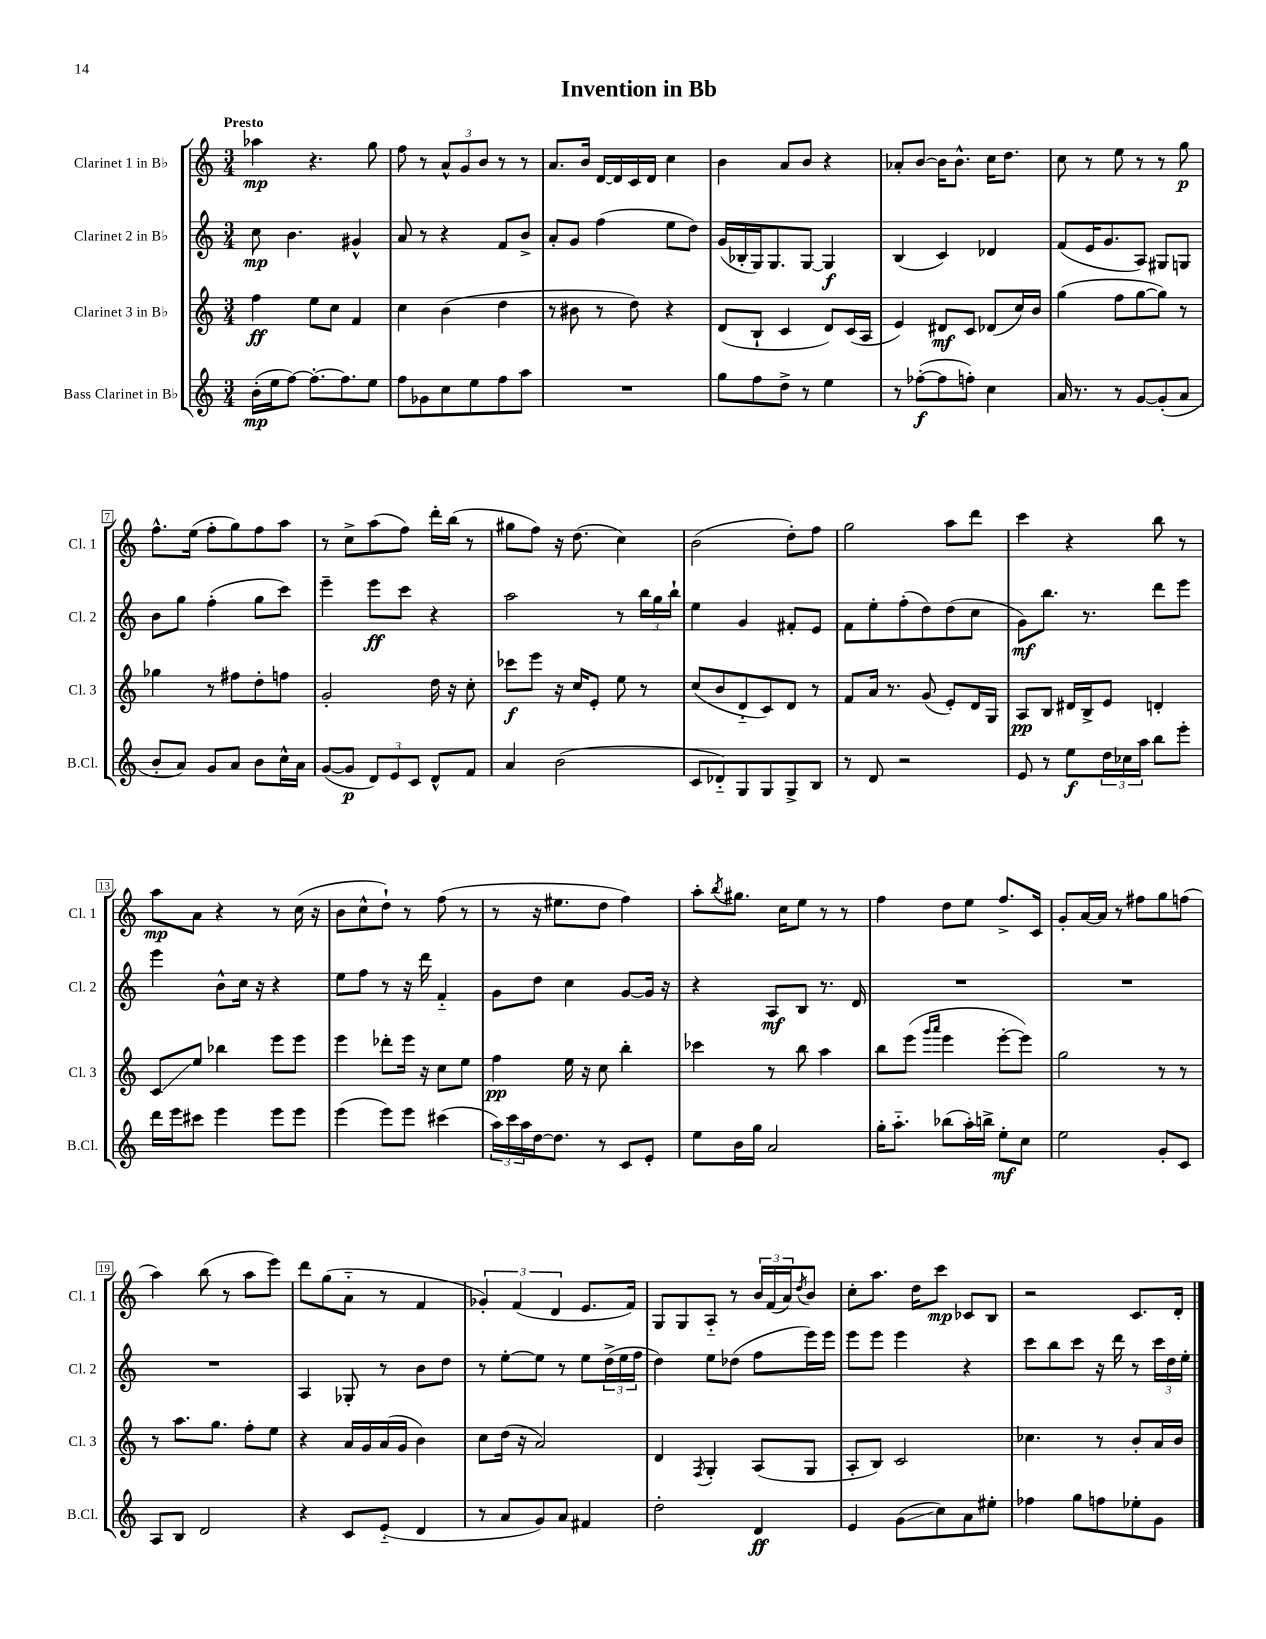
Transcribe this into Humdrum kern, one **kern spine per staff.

**kern	**kern	**kern	**kern
*staff4	*staff3	*staff2	*staff1
*clefG2	*clefG2	*clefG2	*clefG2
*k[]	*k[]	*k[]	*k[]
*M3/4	*M3/4	*M3/4	*M3/4
(16b'	4ff	8cc	4aa-
16ee	.	.	.
[8ff)	.	4.b	.
8.ff'_	8ee	.	4.r
.	8cc	.	.
8.ff]	.	.	.
.	4f	4g#^^	.
8ee	.	.	8gg
=	=	=	=
8ff	4cc	8a	8ff
8g-	.	8r	8r
8cc	(4b	4r	12a^^
.	.	.	12g
8ee	.	.	.
.	.	.	12b
8ff	4dd	8f	8r
8aa	.	8b^	8r
=	=	=	=
2.r	8r	8a'	8.a
.	8b#	8g	.
.	.	.	16b
.	8r	(4ff	[16d
.	.	.	16d]
.	8dd)	.	16c
.	.	.	16d
.	4r	8ee	4cc
.	.	8dd)	.
=	=	=	=
8gg	(8d	(16g	4b
.	.	16B-'	.
8ff	8B`	16G)	.
.	.	8.G	.
8dd^	4c	.	8a
8r	.	[8G	8b
4ee	8d)	4G]	4r
.	(16c	.	.
.	16A	.	.
=	=	=	=
8r	4e)	(4B	8a-'
([8ff-'	.	.	[8b
8ff-]	8d#	4c)	16b]
.	.	.	8.b^^
8ff')	8c	.	.
4cc	(8d-	4d-	16cc
.	.	.	8.dd
.	16cc)	.	.
.	16b	.	.
=	=	=	=
16a	(4gg	(8f	8cc
8.r	.	.	.
.	.	16e	8r
.	.	8.g	.
8r	8ff	.	8ee
[8g	[8gg	8A)	8r
(8g']	8gg])	8G#	8r
8a	8r	8G	8gg
=	=	=	=
8b'	4gg-	8b	8.ff^^
8a)	.	8gg	.
.	.	.	(16ee
8g	8r	(4ff'	8ff'
8a	8ff#	.	8gg)
8b	8dd'	8gg	8ff
16cc^^	8ff	8ccc)	8aa
16a	.	.	.
=	=	=	=
([8g	2g'	4eee~	8r
8g]	.	.	8cc^
12d)	.	8eee	(8aa
12e	.	.	.
.	.	8ccc	8ff)
12c	.	.	.
8d^^	16dd	4r	16ddd'
.	16r	.	(16bb
8f	8cc'	.	8r
=	=	=	=
4a	8ccc-	2aa	8gg#
.	8eee	.	8ff)
(2b	16r	.	16r
.	16cc	.	(8.dd
.	8e'	.	.
.	8ee	8r	4cc)
.	8r	24bb	.
.	.	24gg	.
.	.	24bb`	.
=	=	=	=
8c	(8cc	4ee	(2b
8d-'~)	8b	.	.
8G	8d'~	4g	.
8G	8c)	.	.
8G^	8d	8f#'	8dd')
8B	8r	8e	8ff
=	=	=	=
8r	8f	8f	2gg
8d	16a	8ee'	.
.	8.r	.	.
2r	.	(8ff'	.
.	(8g	8dd)	.
.	8e')	(8dd	8aa
.	16d	8cc	8ddd
.	16G	.	.
=	=	=	=
8e	8A	8g)	4ccc
8r	8B	8.bb	.
8ee	16d#	.	4r
.	16B^	8.r	.
24dd	8e	.	.
24cc-	.	.	.
24aa	.	.	.
8bb	4d'	8ddd	8bb
8eee'	.	8eee	8r
=	=	=	=
16ddd	8c	4eee	8aa
16eee	.	.	.
8ccc#	8ee	.	8a
4eee	4bb-	8b^^	4r
.	.	16cc	.
.	.	16r	.
8eee	8eee	4r	8r
8eee	8eee	.	(16cc
.	.	.	16r
=	=	=	=
(4eee	4eee	8ee	8b
.	.	8ff	8cc^^
8eee)	8ddd-'	8r	8dd`)
8eee	16eee	16r	8r
.	16r	16ddd	.
(4ccc#	8cc	4f'~	(8ff
.	8ee	.	8r
=	=	=	=
24aa)	4ff	8g	8r
24ccc	.	.	.
24aa	.	.	.
[16dd	.	8dd	16r
8.dd]	.	.	8.ee#
.	16ee	4cc	.
.	16r	.	.
8r	8cc	.	8dd
8c	4bb'	[8g	4ff)
8e'	.	16g]	.
.	.	16r	.
=	=	=	=
8ee	4ccc-	4r	8aa'
.	.	.	8qbb
16b	.	.	8.gg#
16gg	.	.	.
2a	8r	8A	.
.	.	.	16cc
.	8bb	8B	8ee
.	4aa	8.r	8r
.	.	.	8r
.	.	16d	.
=	=	=	=
16gg'	8bb	2.r	4ff
8.aa'~	.	.	.
.	(8eee	.	.
.	16qqggg	.	.
.	16qqaaa	.	.
(8bb-	4eee	.	8dd
16aa')	.	.	8ee
16bb^	.	.	.
8ee'	[8eee'	.	8.ff^
8cc	8eee])	.	.
.	.	.	16c
=	=	=	=
2ee	2gg	2.r	8g'
.	.	.	[16a
.	.	.	16a]
.	.	.	8r
.	.	.	8ff#
8g'	8r	.	8gg
8c	8r	.	(8ff
=	=	=	=
8A	8r	2.r	4aa)
8B	8.aa	.	.
2d	.	.	(8bb
.	8.gg	.	.
.	.	.	8r
.	8ff'	.	8aa
.	8ee	.	8eee)
=	=	=	=
4r	4r	4A	8ddd
.	.	.	(8gg
8c	16a	8G-'	8a'~
.	16g	.	.
(8e'~	(16a	8r	8r
.	16g	.	.
4d	4b)	8b	4f
.	.	8dd	.
=	=	=	=
8r	8cc	8r	6g-')
8a	(16dd	[8ee'	.
.	.	.	(6f
.	16r	.	.
8g)	2a)	8ee]	.
.	.	.	6d
8a	.	8r	.
4f#	.	8ee	8.e
.	.	(24dd^	.
.	.	24ee	.
.	.	.	16f)
.	.	24ff	.
=	=	=	=
2dd'	4d	4dd)	8G
.	.	.	8G
.	8qF	.	.
.	4G'	8ee	8A'~
.	.	(8dd-	8r
4d	(8A	8ff	24b
.	.	.	(24f
.	.	.	24a)
.	.	.	8qdd
.	8G	16eee)	8b
.	.	16eee	.
=	=	=	=
4e	8A'	8eee	8cc'
.	8B)	8eee	8.aa
(8g	2c	4eee	.
.	.	.	16dd
8cc)	.	.	8ccc
8a	.	4r	8c-
8ee#'	.	.	8B
=	=	=	=
4ff-	4.cc-	8ccc	2r
.	.	8bb	.
8gg	.	8ccc	.
8ff	8r	16r	.
.	.	16ddd	.
8ee-'	8b'	8r	8.c
8g	16a	24ccc	.
.	.	24dd	.
.	16b	.	16d'
.	.	24ee'	.
==	==	==	==
*-	*-	*-	*-
